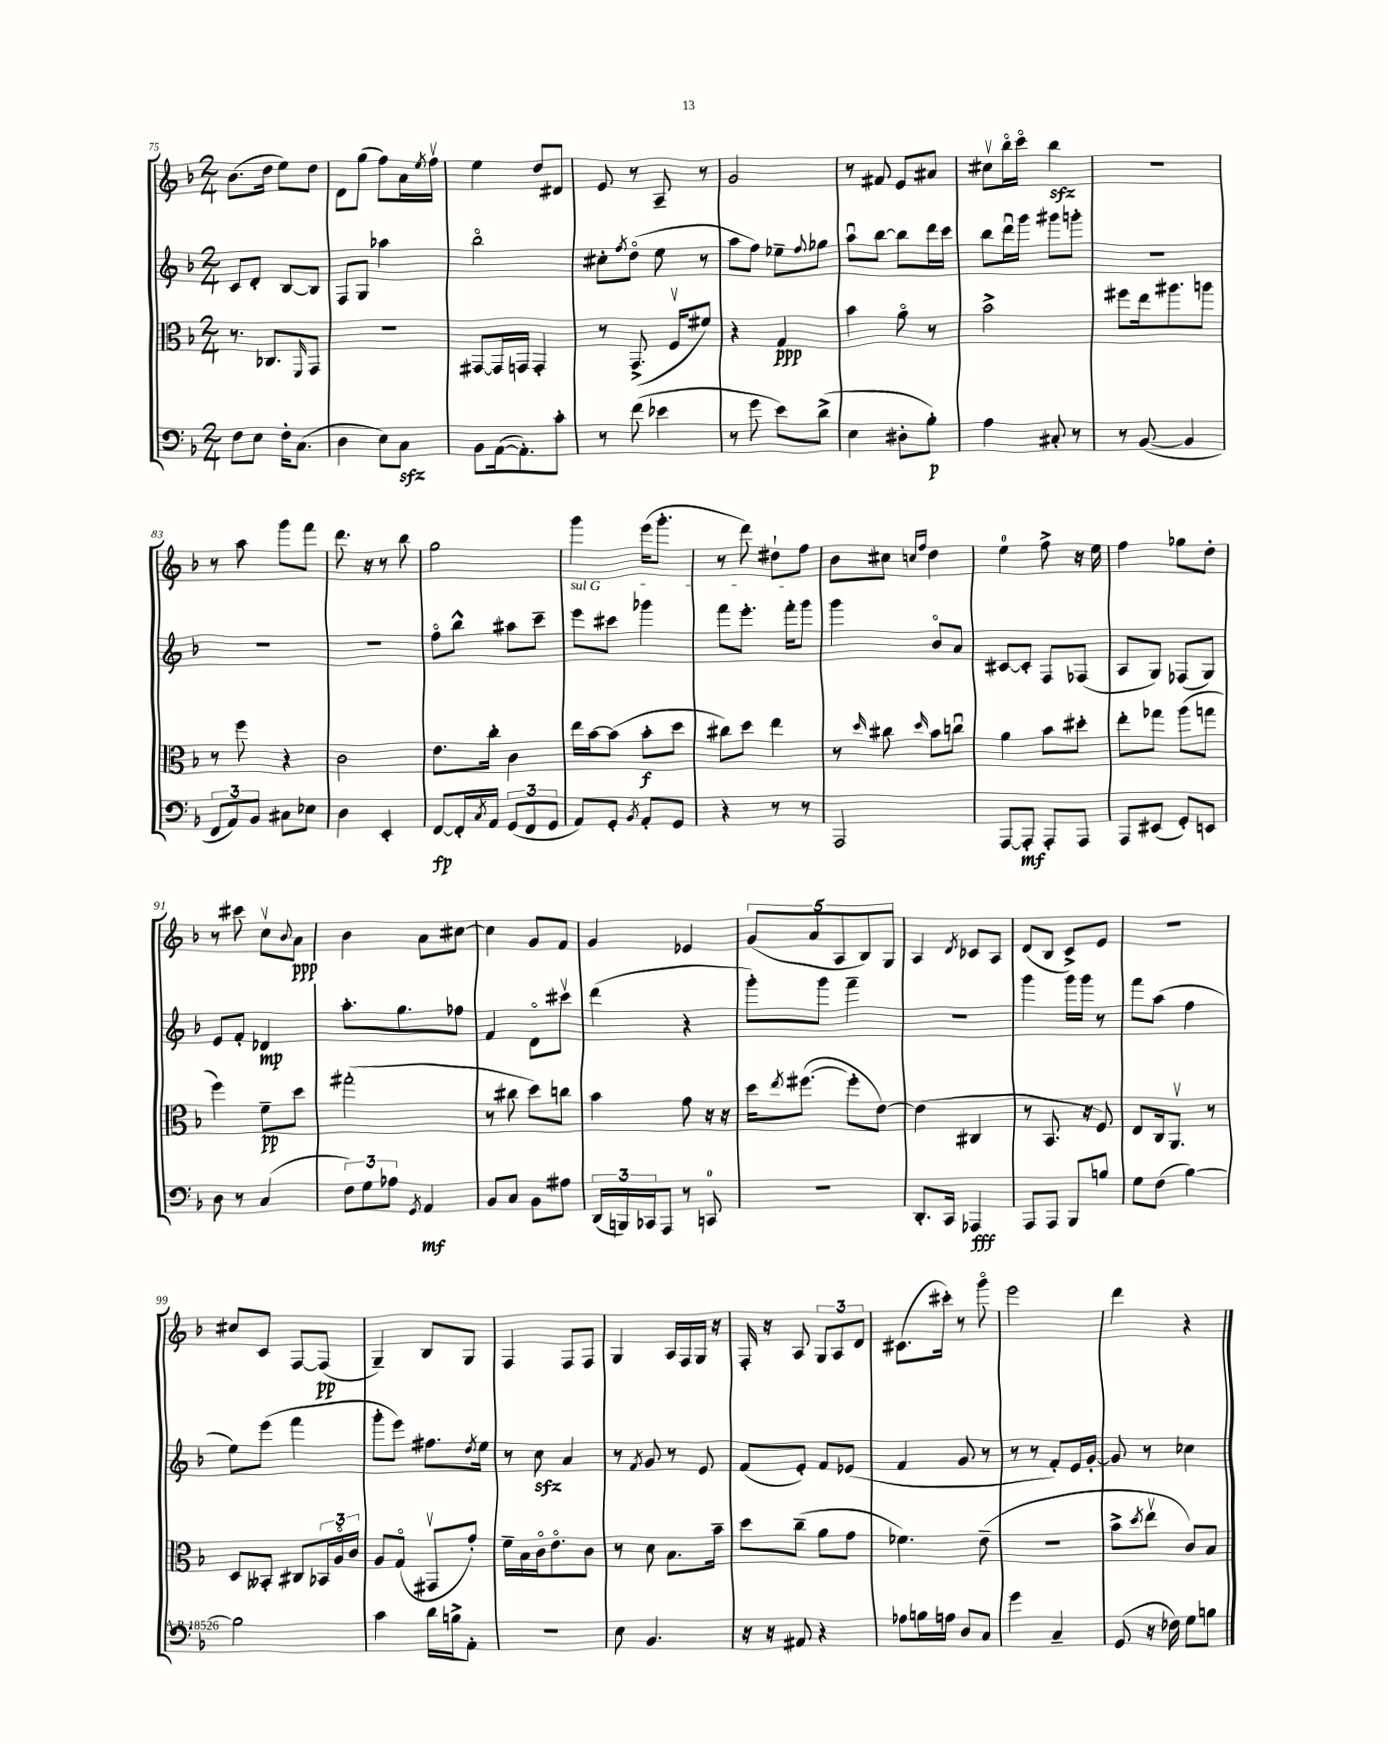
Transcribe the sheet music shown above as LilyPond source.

<<
\new StaffGroup <<
\new Staff = "s0" {
    \clef treble \key f \major \numericTimeSignature \time 2/4
    bes'8.( d''16 e''8) d''8 |
    d'8 g''8( f''8) a'16 \acciaccatura { e''8 } f''16\upbow |
    e''4 d''8 dis'8 |
    e'8 r8 a8-- r8 |
    g'2 |
    r8 fis'8 e'8 ais'8 |
    cis''8\upbow bes''16\flageolet c'''16\flageolet bes''4\sfz |
    r2 |
    r8 a''8 g'''8 f'''8 |
    d'''8. r16 r8 bes''8 |
    g''2 |
    g'''4 e'''16( g'''8.-. |
    r8 d'''8) dis''8-! f''8 |
    bes'8 cis''8 \grace { c''16 f''16 } d''4 |
    e''4-0 f''8-> r16 e''16 |
    f''4 ges''8 d''8-. |
    r8 cis'''8 c''8\upbow \appoggiatura { bes'8 } a'8\ppp |
    bes'4 a'8 cis''8~ |
    cis''4 g'8 f'8 |
    g'4 ees'4 |
    \tuplet 5/4 { g'8( a'8 a8 bes8) g8 } |
    a4 \acciaccatura { d'8 } ces'8 a8 |
    d'8( bes8 c'8->) e'8 |
    r2 |
    cis''8 c'8 f8~ f8\pp( |
    g4--) bes8 g8 |
    f4 f8 f8 |
    g4 a16 f16 g16 r16 |
    f16-. r16 a8 \tuplet 3/2 { g8 a8 d'8 } |
    cis'8.( cis'''16-.) r8 g'''8\flageolet |
    e'''2 |
    d'''4 r4 \bar "|." |
}
\new Staff = "s1" {
    \clef treble \key f \major \numericTimeSignature \time 2/4
    c'8 d'8-. bes8~ bes8 |
    f8 g8 aes''4 |
    bes''2\flageolet |
    cis''8-. \acciaccatura { f''8 } d''8\flageolet( e''8 r8 |
    a''8 f''8) ees''8-- \appoggiatura { f''8 } ges''8 |
    a''8\downbow bes''8~ bes''8 d'''16 c'''16 |
    bes''8 d'''16\downbow g'''16 gis'''8 g'''8-. |
    R2 |
    R2 |
    R2 |
    f''8\flageolet bes''8-^ ais''8 c'''8-- |
    \once \override TextSpanner.bound-details.left.text = \markup { \italic "sul G" } e'''8\startTextSpan cis'''8 ges'''4 |
    f'''8 e'''8.-. f'''16-. g'''8\stopTextSpan |
    g'''4 bes'8\flageolet a'8 |
    cis'8~ cis'8-. f8 fes8( |
    a8 g8) fes8( g8) |
    e'8 f'8-. des'4\mp |
    a''8.-. g''8. fes''8 |
    f'4 d'8\flageolet cis'''8\upbow |
    d'''4( r4 |
    g'''8-.) g'''8 f'''4-- |
    R2 |
    g'''4 g'''16 g'''16 r8 |
    f'''8 a''8( f''4 |
    e''8) e'''8( f'''4 |
    g'''8-. e'''8) fis''8. \acciaccatura { d''8 } e''16 |
    r8 c''8\sfz a'4 |
    r8 \acciaccatura { f'8 } g'8 r8 e'8 |
    f'8( e'8-.) f'8 ees'8( |
    f'4 g'8 r8 |
    r8 r8 f'8-.) e'16 g'16~-. |
    g'8 r8 ces''4 \bar "|." |
}
\new Staff = "s2" {
    \clef alto \key f \major \numericTimeSignature \time 2/4
    r8. ces8. \grace { f,16 } g,8 |
    R2 |
    gis,8~ gis,16 g,16 g,4-. |
    r8 g,8.->( f16\upbow fis'8) |
    r4 g4\ppp |
    bes'4 a'8\flageolet r8 |
    bes'2-> |
    fis''8 e''16 ais''8. a''8 |
    r8 f''8 r4 |
    c'2 |
    e'8. c''16-. c'4 |
    e''16 bes'16~ bes'8( bes'8-.\f d''8 |
    cis''8) d''8 e''4 |
    r8 \grace { d''16 } cis''8 \grace { d''16 } bes'8 c''8\downbow |
    a'4 bes'8 dis''8-. |
    e''8-. ges''8 a''8( g''8 |
    f''4) f'8--\pp d''8 |
    gis''2-.( |
    r8 cis''8 d''8) c''8 |
    bes'4 g'8 r16 r16 |
    d''16 \acciaccatura { e''8 } fis''8.~( fis''8-. e'8~) |
    e'4( cis4 |
    r8 bes,8. r16 f8) |
    e8 c16 a,8.\upbow r8 |
    d8 beses,8-. cis8 \tuplet 3/2 { bes,16 a16\flageolet c'16 } |
    a8 g8\flageolet( gis,8\upbow g'8-.) |
    f'16-- bes16 c'16\flageolet e'8.\flageolet c'8 |
    r8 d'8 bes8. bes'16-- |
    d''8 c''8--( a'8 g'8 |
    fes'4.) e'8--( |
    R2 |
    bes'8-> \acciaccatura { d''8 } e''8\upbow c'8) bes8 \bar "|." |
}
\new Staff = "s3" {
    \clef bass \key f \major \numericTimeSignature \time 2/4
    f8 e8 f16-. c8.( |
    d4 e8) c8\sfz |
    bes,8 a,16~( a,8.-.) c'8-. |
    r8 f'8( ees'4 |
    r8 g'8 e'8) d'8->( |
    e4 dis8-. bes8-.\p) |
    a4 cis8-. r8 |
    r8 bes,8~( bes,4 |
    \tuplet 3/2 { f,8 a,8) bes,8 } cis8 ees8 |
    d4 e,4-. |
    f,8~\fp f,16-. \acciaccatura { c8 } a,16 \tuplet 3/2 { g,8( f,8 g,8 } |
    a,8) g,8-. \acciaccatura { bes,8 } a,8-. g,8 |
    r4 r8 r8 |
    a,,2 |
    a,,8~ a,,8-.\mf a,,8-. a,,8 |
    a,,8 eis,8( g,8-.) e,8 |
    d8 r8 c4( |
    \tuplet 3/2 { f8) g8 aes8 } \acciaccatura { g,8 } a,4\mf |
    bes,8 c8 bes,8 ais8 |
    \tuplet 3/2 { d,16( b,,16) ces,16 } a,,8 r8 c,8-0 |
    R2 |
    d,8.-. c,16 aes,,4\fff |
    a,,8 a,,8 bes,,8 b8 |
    g8 f8( bes4~) |
    bes2 |
    c'4 d'16 b16-> a,8-.\ppp |
    R2 |
    e8 bes,4. |
    r16 r16 ais,8 r4 |
    aes8 b16 a16 d8 c8 |
    g'4 c4-- |
    g,8( r16 fes16\pp) g8 b8 \bar "|." |
}
>>
>>
\layout { \context { \Score currentBarNumber = #75 } }
